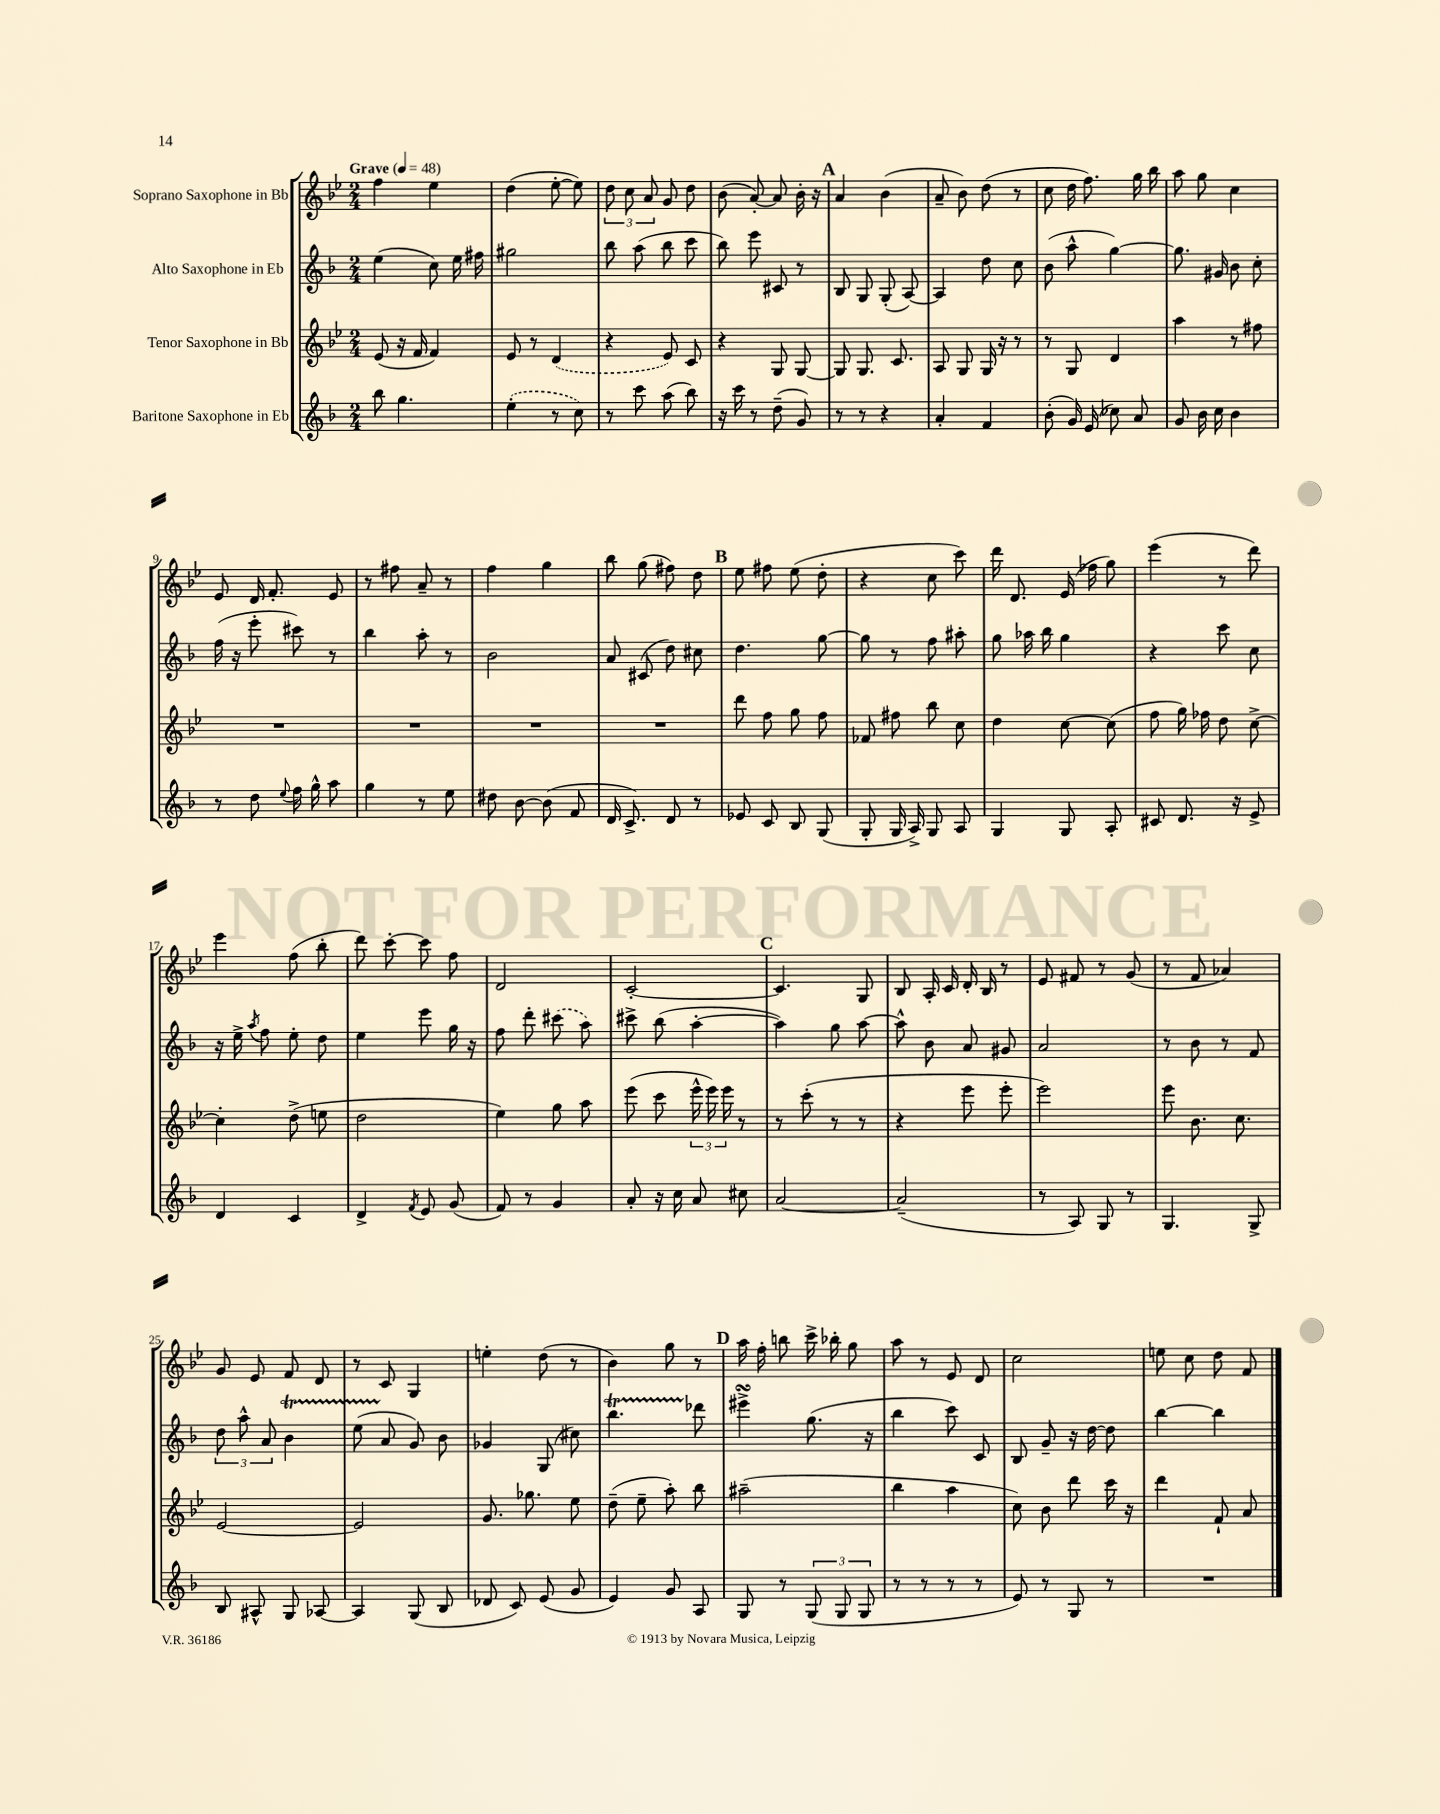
<<
\new StaffGroup <<
\new Staff = "s0" \with { instrumentName = "Soprano Saxophone in Bb" } {
    \clef treble \key bes \major \numericTimeSignature \time 2/4 \tempo "Grave" 4 = 48
    \autoBeamOff f''4 ees''4 |
    d''4( ees''8~-. ees''8) |
    \tuplet 3/2 { d''8 c''8 a'8 } g'8 d''8 |
    bes'8( a'8~-.) a'8 bes'16-. r16 |
    \mark \markup { \bold "A" } a'4 bes'4( |
    a'8-- bes'8) d''8( r8 |
    c''8 d''16 f''8.) g''16 bes''16 |
    a''8 g''8 c''4 |
    ees'8 d'16 f'8.-. ees'8 |
    r8 fis''8 a'8-- r8 |
    f''4 g''4 |
    bes''8 g''8( fis''8) d''8 |
    \mark \markup { \bold "B" } ees''8 fis''8 ees''8( d''8-. |
    r4 c''8 c'''8) |
    d'''16 d'8. ees'16( fes''16 g''8) |
    ees'''4( r8 d'''8) |
    ees'''4 f''8( bes''8-. |
    d'''8) c'''8~-. c'''8 f''8 |
    d'2 |
    c'2~-. |
    \mark \markup { \bold "C" } c'4. g8 |
    bes8 a16-. c'16 d'16-. bes16 r8 |
    ees'8 fis'8 r8 g'8( |
    r8 f'8 aes'4) |
    g'8 ees'8 f'8 d'8 |
    r8 c'8 g4 |
    e''4-. d''8( r8 |
    bes'4) g''8 r8 |
    \mark \markup { \bold "D" } a''16 f''16-. b''8 c'''16-> bes''16-. g''8 |
    a''8 r8 ees'8 d'8 |
    c''2 |
    e''8 c''8 d''8 f'8 \bar "|." |
}
\new Staff = "s1" \with { instrumentName = "Alto Saxophone in Eb" } {
    \clef treble \key f \major \numericTimeSignature \time 2/4
    \autoBeamOff e''4( c''8) e''16 fis''16 |
    gis''2 |
    bes''8 a''8( bes''8 c'''8 |
    bes''8) e'''8 cis'8 r8 |
    \mark \markup { \bold "A" } bes8 g8 g8-.( a8~) |
    a4 d''8 c''8 |
    bes'8( a''8-^ g''4~) |
    g''8. gis'16 bes'8 c''8-. |
    f''16( r16 e'''8-. cis'''8) r8 |
    bes''4 a''8-. r8 |
    bes'2 |
    a'8 cis'8( d''8) cis''8 |
    \mark \markup { \bold "B" } d''4. g''8~ |
    g''8 r8 f''8 ais''8-. |
    g''8 aes''16 bes''16 g''4 |
    r4 c'''8 c''8 |
    r16 e''16-> \acciaccatura { a''8 } f''8 e''8-. d''8 |
    e''4 e'''8 g''16 r16 |
    f''8 d'''8-. \once \slurDashed cis'''8( a''8) |
    cis'''8-> bes''8( a''4~-. |
    \mark \markup { \bold "C" } a''4) g''8 a''8~ |
    a''8-^ bes'8 a'8 gis'8 |
    a'2 |
    r8 bes'8 r8 f'8 |
    \tuplet 3/2 { d''8 a''8-^ a'8 } bes'4\startTrillSpan |
    e''8( a'8\stopTrillSpan g'8) bes'8 |
    ges'4 g8( cis''8) |
    bes''4.\startTrillSpan des'''8\stopTrillSpan |
    \mark \markup { \bold "D" } eis'''4->\turn g''8.( r16 |
    bes''4 c'''8) c'8 |
    bes8 g'8-- r16 d''16~ d''8 |
    bes''4~ bes''4 \bar "|." |
}
\new Staff = "s2" \with { instrumentName = "Tenor Saxophone in Bb" } {
    \clef treble \key bes \major \numericTimeSignature \time 2/4
    \autoBeamOff ees'8( r16 f'16 f'4) |
    ees'8 r8 \once \slurDashed d'4( |
    r4 ees'8) c'8 |
    r4 g8 g8~ |
    \mark \markup { \bold "A" } g8 g8. c'8. |
    a8 g8 g16 r16 r8 |
    r8 g8 d'4 |
    a''4 r8 fis''8 |
    R2 |
    R2 |
    R2 |
    R2 |
    \mark \markup { \bold "B" } d'''8 f''8 g''8 f''8 |
    fes'8 fis''8 bes''8 c''8 |
    d''4 c''8~ c''8( |
    f''8 g''16) fes''16 d''8 c''8~-> |
    c''4-. d''8->( e''8 |
    d''2 |
    ees''4) g''8 a''8 |
    ees'''8( c'''8 \tuplet 3/2 { ees'''16-^ ees'''16) ees'''16 } r8 |
    \mark \markup { \bold "C" } r8 c'''8-.( r8 r8 |
    r4 ees'''8 ees'''8-. |
    ees'''2) |
    ees'''8 bes'8. c''8. |
    ees'2~ |
    ees'2 |
    g'8. ges''8. ees''8 |
    d''8--( ees''8-- a''8-.) bes''8 |
    \mark \markup { \bold "D" } ais''2--( |
    bes''4 a''4 |
    c''8) bes'8 d'''8 c'''16 r16 |
    d'''4 f'8-! a'8 \bar "|." |
}
\new Staff = "s3" \with { instrumentName = "Baritone Saxophone in Eb" } {
    \clef treble \key f \major \numericTimeSignature \time 2/4
    \autoBeamOff bes''8 g''4. |
    \once \slurDashed e''4-.( r8 c''8) |
    r8 c'''8 a''8( bes''8) |
    r16 c'''16 r8 d''8--( g'8) |
    \mark \markup { \bold "A" } r8 r8 r4 |
    a'4-. f'4 |
    bes'8-.( g'16) e'16( ces''8) a'8 |
    g'8 bes'16 c''16 bes'4 |
    r8 d''8 \appoggiatura { e''8 } f''16 g''16-^ a''8 |
    g''4 r8 e''8 |
    dis''8 bes'8~ bes'8( f'8 |
    d'16 c'8.->) d'8 r8 |
    \mark \markup { \bold "B" } ees'8 c'8 bes8 g8( |
    g8-. g16 a16->) g8 a8 |
    g4 g8 a8-. |
    cis'8 d'8. r16 e'8-> |
    d'4 c'4 |
    d'4-> \acciaccatura { f'8 } e'8 g'8( |
    f'8) r8 g'4 |
    a'8-. r16 c''16 a'8 cis''8 |
    \mark \markup { \bold "C" } a'2~ |
    a'2--( |
    r8 a8) g8 r8 |
    g4. g8-> |
    bes8 ais8-^ g8 aes8~ |
    aes4 g8( bes8 |
    des'8 c'8) e'8( g'8 |
    e'4) g'8 a8 |
    \mark \markup { \bold "D" } g8 r8 \tuplet 3/2 { g8( g8 g8 } |
    r8 r8 r8 r8 |
    e'8) r8 g8 r8 |
    R2 \bar "|." |
}
>>
>>
